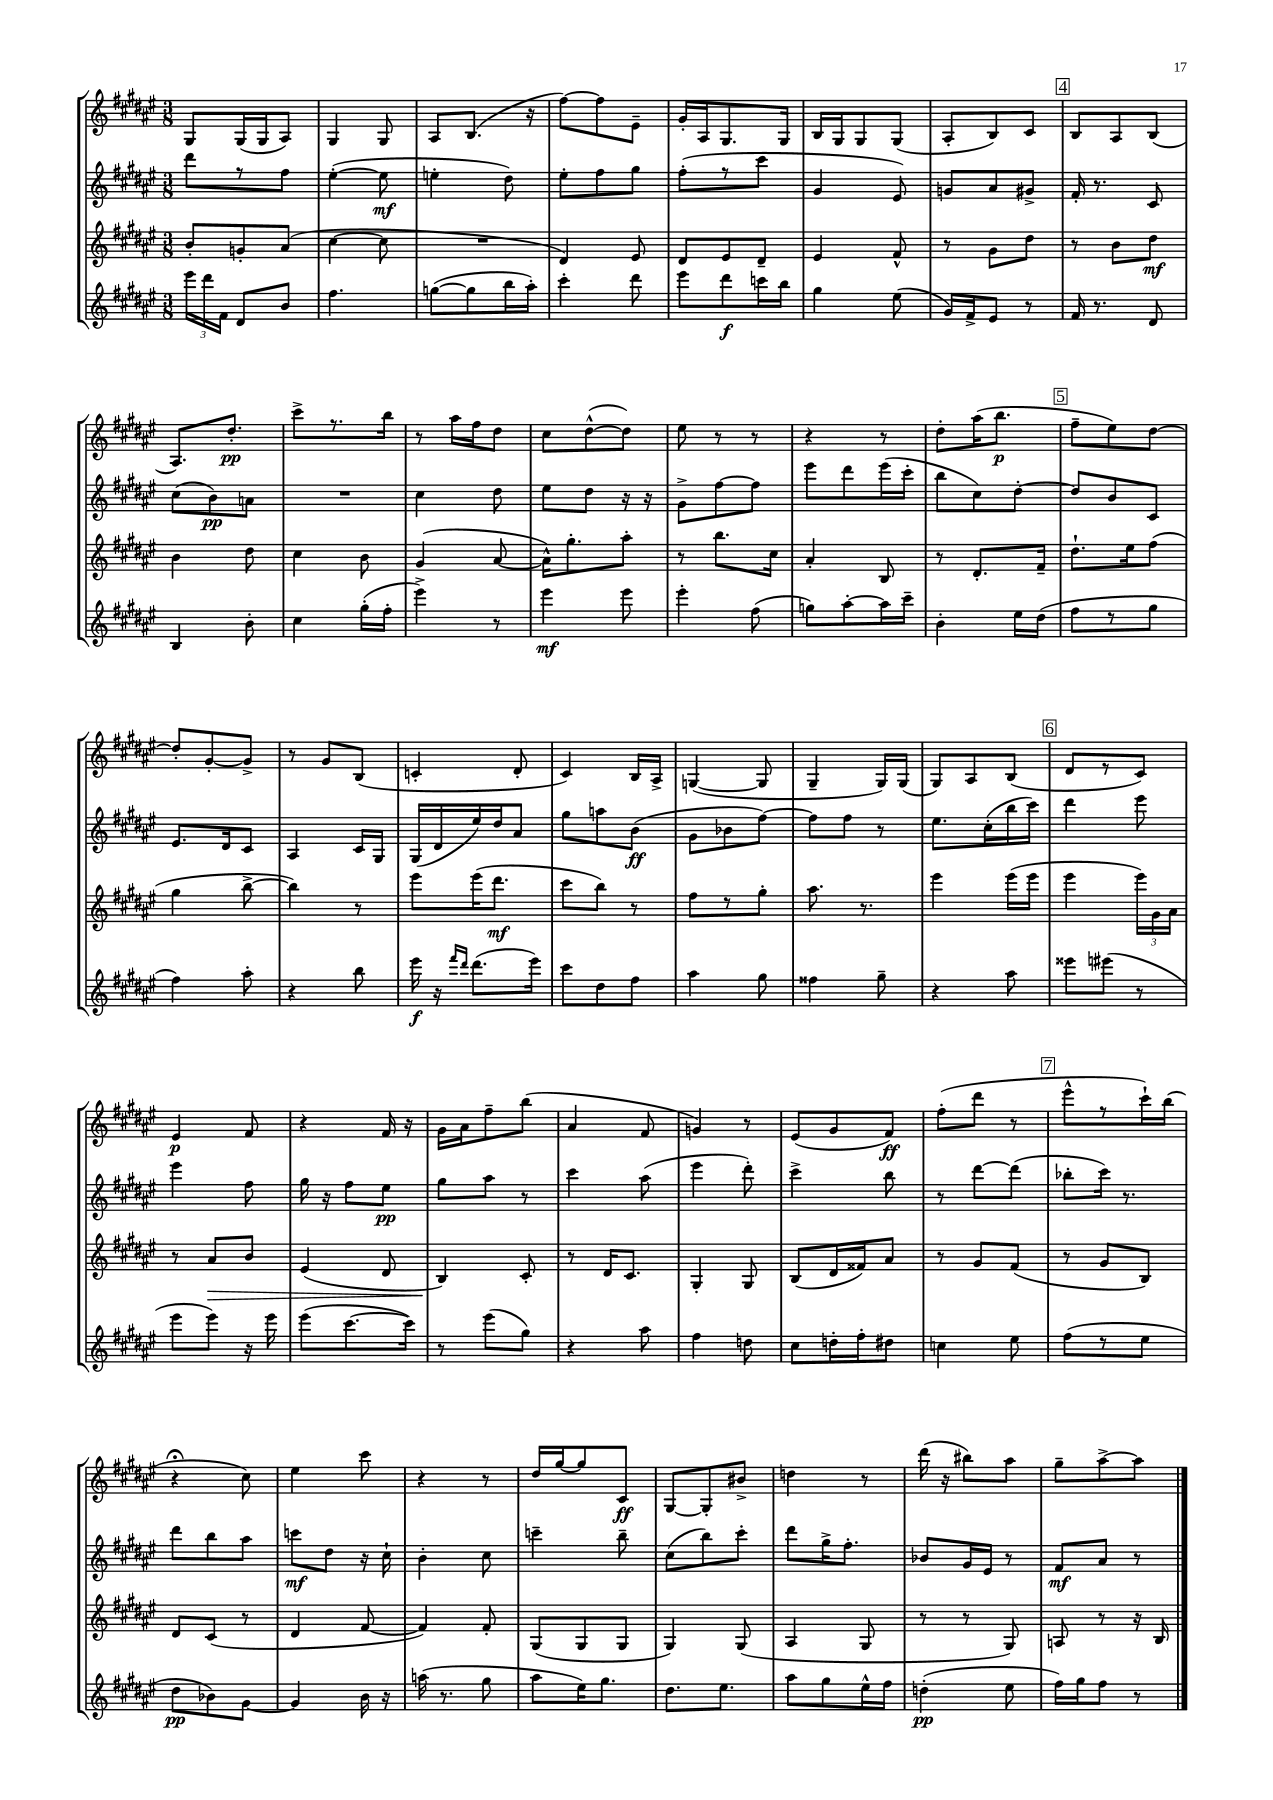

**kern	**dynam	**kern	**dynam	**kern	**dynam	**kern	**dynam
*part4	*part4	*part3	*part3	*part2	*part2	*part1	*part1
*staff4	*staff4	*staff3	*staff3	*staff2	*staff2	*staff1	*staff1
*clefG2	*	*clefG2	*	*clefG2	*	*clefG2	*
*k[f#c#g#d#a#e#]	*	*k[f#c#g#d#a#e#]	*	*k[f#c#g#d#a#e#]	*	*k[f#c#g#d#a#e#]	*
*M3/8	*	*M3/8	*	*M3/8	*	*M3/8	*
=22	=22	=22	=22	=22	=22	=22	=22
24eee#\LL	.	8b'/L	.	8ddd#\L	.	8G#/L	.
24ddd#\	.	.	.	.	.	.	.
24f#\JJ	.	.	.	.	.	.	.
8d#/L	.	8gn'/	.	8r	.	(16G#/L	.
.	.	.	.	.	.	16G#/J	.
8b/J	.	(8a#/J	.	8ff#\J	.	8A#/J)	.
=23	=23	=23	=23	=23	=23	=23	=23
4.ff#\	.	[4cc#\	.	([4ee#'\	.	4G#/	.
.	.	8cc#\]	.	8ee#\]	mf	8G#/	.
=24	=24	=24	=24	=24	=24	=24	=24
([8ggn\L	.	4.r	.	4een'\	.	8A#/L	.
8gg\]	.	.	.	.	.	(8.B/J	.
16bb\L	.	.	.	8dd#\)	.	.	.
16aa#'\JJ)	.	.	.	.	.	16r	.
=25	=25	=25	=25	=25	=25	=25	=25
4ccc#'\	.	4d#/)	.	8ee#'\L	.	[8ff#\L)	.
.	.	.	.	8ff#\	.	8ff#\]	.
8ddd#\	.	8e#/	.	8gg#\J	.	8e#~\J	.
=26	=26	=26	=26	=26	=26	=26	=26
8eee#\L	.	8d#/L	.	(8ff#'\L	.	16g#'/LL	.
.	.	.	.	.	.	16A#/J	.
8ddd#\	f	8e#/	.	8r	.	8.G#/	.
16cccn\L	.	8d#~/J	.	8ccc#\J	.	.	.
16bb\JJ	.	.	.	.	.	16G#/Jk	.
=27	=27	=27	=27	=27	=27	=27	=27
4gg#\	.	4e#/	.	4g#/	.	16B/LL	.
.	.	.	.	.	.	16G#/J	.
.	.	.	.	.	.	8G#/	.
(8ee#\	.	8f#^^/	.	8e#/)	.	(8G#/J	.
=28	=28	=28	=28	=28	=28	=28	=28
16g#/LL)	.	8r	.	8gn/L	.	8A#'/L	.
16f#^/J	.	.	.	.	.	.	.
8e#/J	.	8g#\L	.	8a#/	.	8B/)	.
8r	.	8dd#\J	.	8g#X^/J	.	8c#/J	.
!!LO:REH:place=s1:t=4
=29	=29	=29	=29	=29	=29	=29	=29
16f#/	.	8r	.	16f#'/	.	8B/L	.
8.r	.	.	.	8.r	.	.	.
.	.	8b\L	.	.	.	8A#/	.
8d#/	.	8dd#\J	mf	8c#/	.	(8B/J	.
!!LO:LB:g=z
=30	=30	=30	=30	=30	=30	=30	=30
4B/	.	4b\	.	(8cc#\L	.	8.A#/L)	.
.	.	.	.	8b\)	pp	.	.
.	.	.	.	.	.	8.dd#'/J	pp
8b'\	.	8dd#\	.	8an\J	.	.	.
=31	=31	=31	=31	=31	=31	=31	=31
4cc#\	.	4cc#\	.	4.r	.	8ccc#^\L	.
.	.	.	.	.	.	8.r	.
(16gg#'\LL	.	8b\	.	.	.	.	.
16ff#'\JJ	.	.	.	.	.	16bb\Jk	.
=32	=32	=32	=32	=32	=32	=32	=32
4eee#^\)	.	(4g#/	.	4cc#\	.	8r	.
.	.	.	.	.	.	16aa#\LL	.
.	.	.	.	.	.	16ff#\J	.
8r	.	[8a#/	.	8dd#\	.	8dd#\J	.
=33	=33	=33	=33	=33	=33	=33	=33
4eee#\	mf	16a#^^\KL])	.	8ee#\L	.	8cc#\L	.
.	.	8.gg#'\	.	.	.	.	.
.	.	.	.	8dd#\J	.	([8dd#^^\	.
8eee#\	.	8aa#'\J	.	16r	.	8dd#\J])	.
.	.	.	.	16r	.	.	.
=34	=34	=34	=34	=34	=34	=34	=34
4eee#'\	.	8r	.	8g#^\L	.	8ee#\	.
.	.	8.bb\L	.	[8ff#\	.	8r	.
(8ff#\	.	.	.	8ff#\J]	.	8r	.
.	.	16cc#\Jk	.	.	.	.	.
=35	=35	=35	=35	=35	=35	=35	=35
8ggn\L)	.	4a#'/	.	8eee#\L	.	4r	.
[8aa#'\	.	.	.	8ddd#\	.	.	.
16aa#\L]	.	8B/	.	(16eee#\L	.	8r	.
16ccc#~\JJ	.	.	.	16ccc#'\JJ	.	.	.
=36	=36	=36	=36	=36	=36	=36	=36
4b'\	.	8r	.	8bb\L	.	8dd#'\L	.
.	.	8.d#'/L	.	8cc#\)	.	(16aa#\K	.
.	.	.	.	.	.	8.bb\J	p
16ee#\LL	.	.	.	[8dd#'\J	.	.	.
(16dd#\JJ	.	16f#~/Jk	.	.	.	.	.
!!LO:REH:place=s1:t=5
=37	=37	=37	=37	=37	=37	=37	=37
8ff#\L	.	8.dd#`\L	.	8dd#/L]	.	8ff#~\L	.
8r	.	.	.	8b/	.	8ee#\)	.
.	.	16ee#\k	.	.	.	.	.
8gg#\J	.	(8ff#\J	.	8c#/J	.	[8dd#\J	.
!!LO:LB:g=z
=38	=38	=38	=38	=38	=38	=38	=38
4ff#\)	.	4gg#\	.	8.e#/L	.	8dd#'/L]	.
.	.	.	.	.	.	[8g#'/	.
.	.	.	.	16d#/k	.	.	.
8aa#'\	.	[8bb^\	.	8c#/J	.	8g#^/J]	.
=39	=39	=39	=39	=39	=39	=39	=39
4r	.	4bb\])	.	4A#/	.	8r	.
.	.	.	.	.	.	8g#/L	.
8bb\	.	8r	.	16c#/LL	.	(8B/J	.
.	.	.	.	16G#/JJ	.	.	.
=40	=40	=40	=40	=40	=40	=40	=40
16eee#\	f	8eee#\L	.	(16G#/LL	.	4cn'/	.
16r	.	.	.	16d#/	.	.	.
16qqfff#/LL	.	.	.	.	.	.	.
16qqddd#/JJ	.	.	.	.	.	.	.
(8.ddd#\L	.	(16eee#\K	.	16ee#/)	.	.	.
.	.	8.ddd#\J	mf	16dd#/J	.	.	.
.	.	.	.	8a#/J	.	8d#'/	.
16eee#\Jk)	.	.	.	.	.	.	.
=41	=41	=41	=41	=41	=41	=41	=41
8ccc#\L	.	8ccc#\L	.	8gg#\L	.	4c#/)	.
8dd#\	.	8bb\J)	.	8aan\	.	.	.
8ff#\J	.	8r	.	(8b\J	ff	16B/LL	.
.	.	.	.	.	.	16A#^/JJ	.
=42	=42	=42	=42	=42	=42	=42	=42
4aa#\	.	8ff#\L	.	8g#\L	.	([4Gn/	.
.	.	8r	.	8b-X\	.	.	.
8gg#\	.	8gg#'\J	.	[8ff#\J)	.	8G/]	.
=43	=43	=43	=43	=43	=43	=43	=43
4ff##X\	.	8.aa#\	.	8ff#\L]	.	4G#~/	.
.	.	.	.	8ff#\J	.	.	.
.	.	8.r	.	.	.	.	.
8gg#~\	.	.	.	8r	.	16G#/LL)	.
.	.	.	.	.	.	(16G#/JJ	.
=44	=44	=44	=44	=44	=44	=44	=44
4r	.	4eee#\	.	8.ee#\L	.	8G#/L)	.
.	.	.	.	.	.	8A#/	.
.	.	.	.	(16cc#'\L	.	.	.
8aa#\	.	(16eee#\LL	.	16bb\	.	(8B/J	.
.	.	16eee#\JJ	.	16ccc#\JJ)	.	.	.
!!LO:REH:place=s1:t=6
=45	=45	=45	=45	=45	=45	=45	=45
8eee##X\L	.	4eee#\	.	4ddd#\	.	8d#/L	.
(8eee#X\J	.	.	.	.	.	8r	.
8r	.	24eee#\LL)	.	8eee#\	.	8c#/J)	.
.	.	24g#\	.	.	.	.	.
.	.	24a#\JJ	.	.	.	.	.
!!LO:LB:g=z
=46	=46	=46	=46	=46	=46	=46	=46
8eee#\L	.	8r	.	4eee#\	.	4e#/	p
!	!	!	!LO:HP:b	!	!	!	!
8eee#\J)	.	8a#/L	>	.	.	.	.
16r	.	8b/J	.	8ff#\	.	8f#/	.
16eee#\	.	.	.	.	.	.	.
=47	=47	=47	=47	=47	=47	=47	=47
(8eee#\L	.	(4e#/	.	16gg#\	.	4r	.
.	.	.	.	16r	.	.	.
[8.ccc#\	.	.	.	8ff#\L	.	.	.
.	.	8d#/	.	8ee#\J	pp	16f#/	.
16ccc#\Jk])	.	.	.	.	.	16r	.
=48	=48	=48	=48	=48	=48	=48	=48
8r	.	4B/)	.	8gg#\L	.	16g#\LL	.
.	.	.	.	.	.	16a#\J	.
(8eee#\L	.	.	.	8aa#\J	.	8ff#~\	.
8gg#\J)	.	8c#'/	]	8r	.	(8bb\J	.
=49	=49	=49	=49	=49	=49	=49	=49
4r	.	8r	.	4ccc#\	.	4a#/	.
.	.	16d#/KL	.	.	.	.	.
.	.	8.c#/J	.	.	.	.	.
8aa#\	.	.	.	(8aa#\	.	8f#/	.
=50	=50	=50	=50	=50	=50	=50	=50
4ff#\	.	4G#'/	.	4eee#\	.	4gn/)	.
8ddn\	.	8G#/	.	8ddd#'\)	.	8r	.
=51	=51	=51	=51	=51	=51	=51	=51
8cc#\L	.	(8B/L	.	4ccc#^\	.	(8e#/L	.
16ddn'\L	.	16d#/L	.	.	.	8g#/	.
16ff#'\J	.	16f##X/J)	.	.	.	.	.
8dd#X\J	.	8a#/J	.	8bb\	.	8f#/J)	ff
=52	=52	=52	=52	=52	=52	=52	=52
4ccn\	.	8r	.	8r	.	(8ff#'\L	.
.	.	8g#/L	.	[8ddd#\L	.	8ddd#\J	.
8ee#\	.	(8f#/J	.	(8ddd#\J]	.	8r	.
!!LO:REH:place=s1:t=7
=53	=53	=53	=53	=53	=53	=53	=53
(8ff#\L	.	8r	.	8bb-X'\L	.	8eee#^^\L	.
8r	.	8g#/L	.	16ccc#\Jk)	.	8r	.
.	.	.	.	8.r	.	.	.
8ee#\J	.	8B/J)	.	.	.	16ccc#`\L)	.
.	.	.	.	.	.	(16bb\JJ	.
!!LO:LB:g=z
=54	=54	=54	=54	=54	=54	=54	=54
8dd#\L	pp	8d#/L	.	8ddd#\L	.	4r;<	.
8b-X\)	.	(8c#/J	.	8bb\	.	.	.
[8g#\J	.	8r	.	8aa#\J	.	8cc#\)	.
=55	=55	=55	=55	=55	=55	=55	=55
4g#/]	.	4d#/	.	8cccn\L	mf	4ee#\	.
.	.	.	.	8dd#\J	.	.	.
16b\	.	[8f#/	.	16r	.	8ccc#\	.
16r	.	.	.	16cc#`\	.	.	.
=56	=56	=56	=56	=56	=56	=56	=56
(16aan\	.	4f#/])	.	4b'\	.	4r	.
8.r	.	.	.	.	.	.	.
8gg#\	.	8f#'/	.	8cc#\	.	8r	.
=57	=57	=57	=57	=57	=57	=57	=57
8aa#\L	.	(8G#/L	.	4cccn~\	.	16dd#/LL	.
.	.	.	.	.	.	[16gg#/J	.
16ee#\K)	.	8G#/	.	.	.	8gg#/]	.
8.gg#\J	.	.	.	.	.	.	.
.	.	8G#/J	.	8bb~\	.	8c#/J	ff
=58	=58	=58	=58	=58	=58	=58	=58
8.dd#\L	.	4G#/)	.	(8cc#\L	.	[8G#/L	.
.	.	.	.	8bb\)	.	8G#'/]	.
8.ee#\J	.	.	.	.	.	.	.
.	.	(8G#/	.	8ccc#'\J	.	8b#X^/J	.
=59	=59	=59	=59	=59	=59	=59	=59
8aa#\L	.	4A#/	.	8ddd#\L	.	4ddn\	.
8gg#\	.	.	.	16gg#^\K	.	.	.
.	.	.	.	8.ff#'\J	.	.	.
16ee#^^\L	.	8G#/	.	.	.	8r	.
16ff#\JJ	.	.	.	.	.	.	.
=60	=60	=60	=60	=60	=60	=60	=60
(4ddn'\	pp	8r	.	8b-X/L	.	(16ddd#\	.
.	.	.	.	.	.	16r	.
.	.	8r	.	16g#/L	.	8bb#X\L)	.
.	.	.	.	16e#/JJ	.	.	.
8ee#\	.	8G#/)	.	8r	.	8aa#\J	.
=61	=61	=61	=61	=61	=61	=61	=61
16ff#\LL)	.	8An/	.	8f#/L	mf	8gg#~\L	.
16gg#\J	.	.	.	.	.	.	.
8ff#\J	.	8r	.	8a#/J	.	[8aa#^\	.
8r	.	16r	.	8r	.	8aa#\J]	.
.	.	16B/	.	.	.	.	.
==	==	==	==	==	==	==	==
*-	*-	*-	*-	*-	*-	*-	*-
